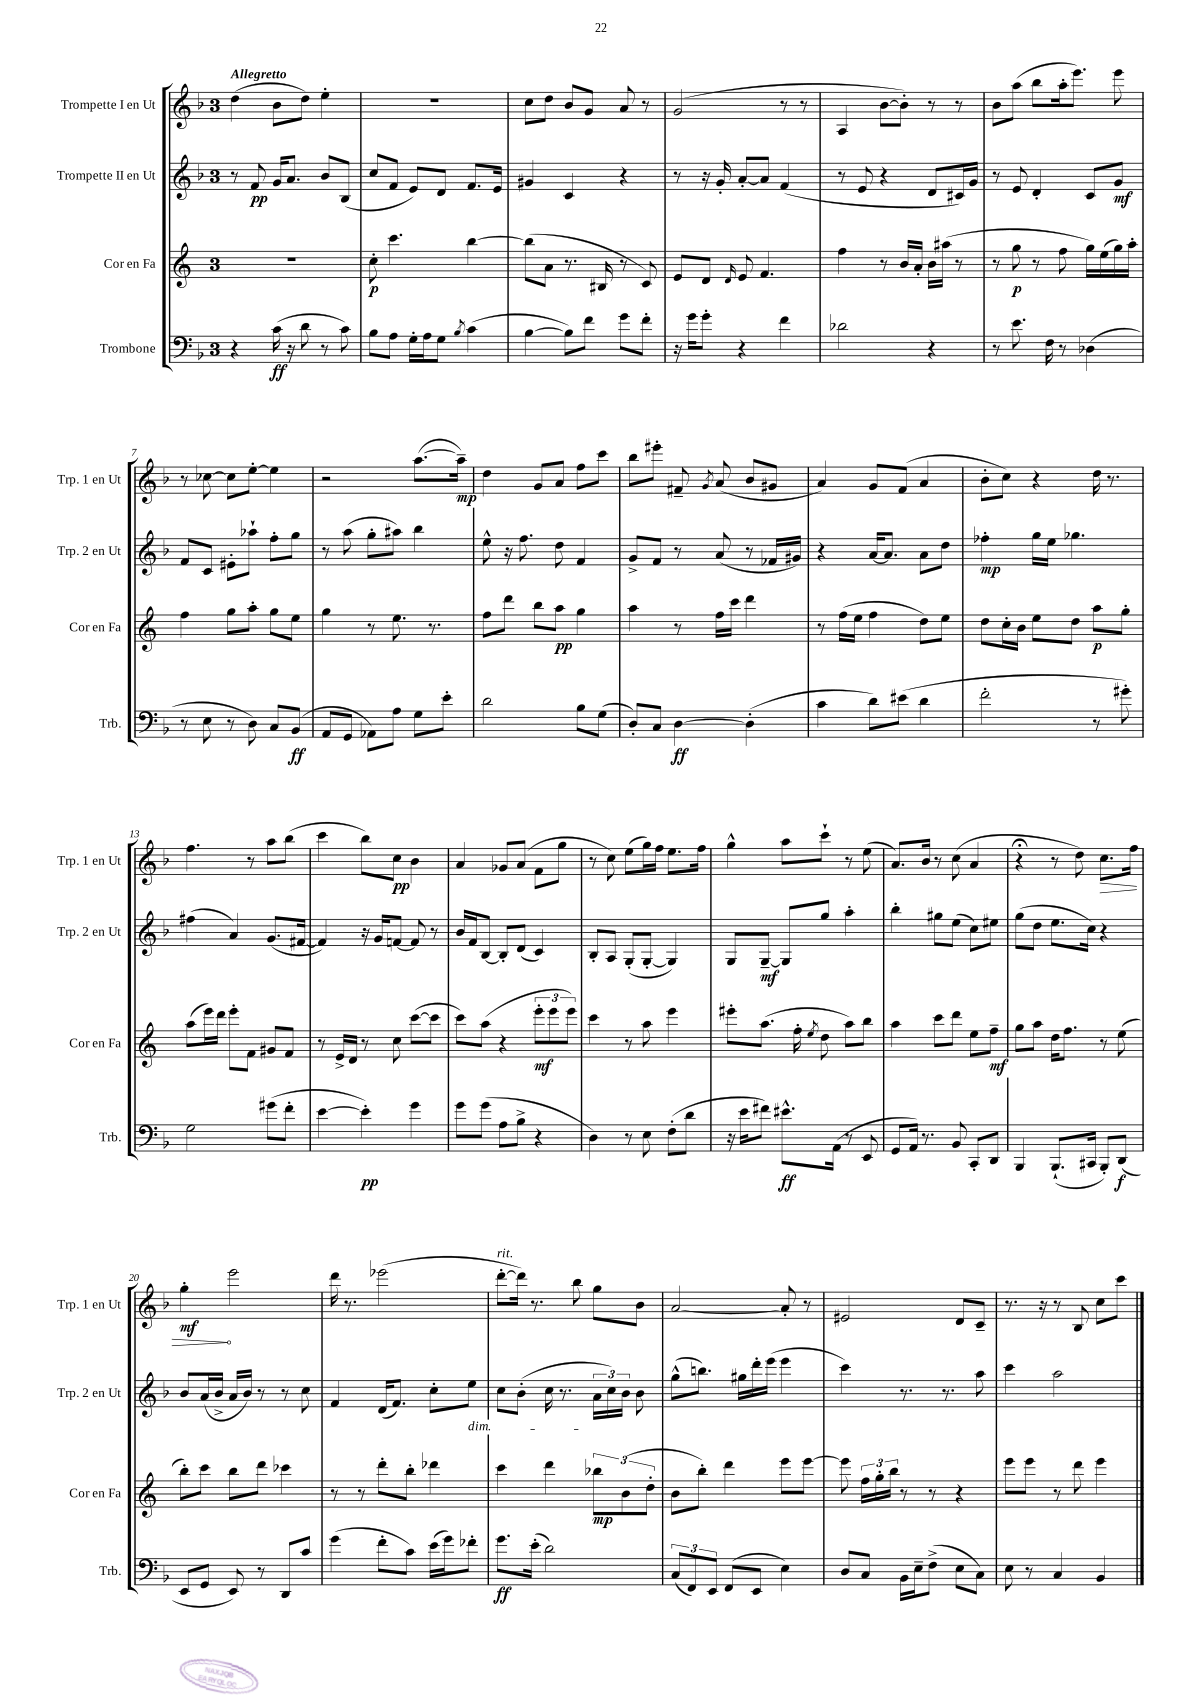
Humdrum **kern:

**kern	**dynam	**kern	**dynam	**kern	**dynam	**kern	**dynam
*part4	*part4	*part3	*part3	*part2	*part2	*part1	*part1
*staff4	*staff4	*staff3	*staff3	*staff2	*staff2	*staff1	*staff1
*I"Trombone	*	*I"Cor en Fa	*	*I"Trompette II en Ut	*	*I"Trompette I en Ut	*
*I'Trb.	*	*I'Cor en Fa	*	*I'Trp. 2 en Ut	*	*I'Trp. 1 en Ut	*
*clefF4	*	*clefG2	*	*clefG2	*	*clefG2	*
*k[b-]	*	*k[]	*	*k[b-]	*	*k[b-]	*
*M3/4	*	*M3/4	*	*M3/4	*	*M3/4	*
=1	=1	=1	=1	=1	=1	=1	=1
!	!	!	!	!	!	!LO:TX:a:B:t=Allegretto	!
4r	.	2.r	.	8r	.	(4dd\	.
.	.	.	.	8f/	pp	.	.
(16c\	ff	.	.	16g/KL	.	8b-\L	.
16r	.	.	.	8.a/J	.	.	.
8d\	.	.	.	.	.	8dd\J)	.
8r	.	.	.	8b-/L	.	4ee'\	.
8c\)	.	.	.	(8B-/J	.	.	.
=2	=2	=2	=2	=2	=2	=2	=2
8B-\L	.	8cc'\	p	8cc/L	.	2.r	.
8A\J	.	4.ccc\	.	8f/J	.	.	.
16G'\LL	.	.	.	8e/L)	.	.	.
16A\J	.	.	.	.	.	.	.
8G\J	.	.	.	8d/J	.	.	.
8qB-/	.	.	.	.	.	.	.
(4c\	.	[4bb\	.	8.f/L	.	.	.
.	.	.	.	16e/Jk	.	.	.
=3	=3	=3	=3	=3	=3	=3	=3
[4B-\	.	(8bb\L]	.	4g#X/	.	8cc\L	.
.	.	8a\J	.	.	.	8dd\J	.
8B-\L])	.	8.r	.	4c/	.	8b-/L	.
8f\J	.	.	.	.	.	8g/J	.
.	.	16B#X/	.	.	.	.	.
8g\L	.	8r	.	4r	.	8a/	.
8f'\J	.	8c/)	.	.	.	8r	.
=4	=4	=4	=4	=4	=4	=4	=4
16r	.	8e/L	.	8r	.	(2g/	.
16g\KL	.	.	.	.	.	.	.
8g'\J	.	8d/J	.	16r	.	.	.
.	.	.	.	16g'/	.	.	.
.	.	16qqd/	.	.	.	.	.
4r	.	8e/	.	[8a'/L	.	.	.
.	.	4.f/	.	8a/J]	.	.	.
4f\	.	.	.	(4f/	.	8r	.
.	.	.	.	.	.	8r	.
=5	=5	=5	=5	=5	=5	=5	=5
2d-X\	.	4ff\	.	8r	.	4A/	.
.	.	.	.	8e/	.	.	.
.	.	8r	.	4r	.	[8b-\L	.
.	.	16b/LL	.	.	.	8b-'\J])	.
.	.	16a'/JJ	.	.	.	.	.
4r	.	16b\LL	.	8d/L	.	8r	.
.	.	(16aa#X\JJ	.	.	.	.	.
.	.	8r	.	16c#X/L)	.	8r	.
.	.	.	.	16g/JJ	.	.	.
=6	=6	=6	=6	=6	=6	=6	=6
8r	.	8r	.	8r	.	8b-\L	.
8.e\	.	8gg\	p	8e/	.	(8aa\J	.
.	.	8r	.	4d'/	.	8bb-\L	.
16F\	.	.	.	.	.	.	.
8r	.	8ff\	.	.	.	16aa'\k	.
.	.	.	.	.	.	8.eee\J)	.
(4D-X\	.	16gg\LL)	.	8c/L	.	.	.
.	.	(16ee\	.	.	.	.	.
.	.	16gg\)	.	8g/J	mf	8eee\	.
.	.	16aa'\JJ	.	.	.	.	.
!!LO:LB:g=z
=7	=7	=7	=7	=7	=7	=7	=7
8r	.	4ff\	.	8f/L	.	8r	.
8E\	.	.	.	8c/J	.	[8cc-X\	.
8r	.	8gg\L	.	8e#X'\L	.	8cc-\L]	.
8D\)	.	8aa'\J	.	8aa-X`\J	.	[8ee'\J	.
8C/L	.	8gg\L	.	8ff'\L	.	4ee\]	.
(8BB-/J	ff	8ee\J	.	8gg\J	.	.	.
=8	=8	=8	=8	=8	=8	=8	=8
8AA/L	.	4gg\	.	8r	.	2r	.
8GG/J	.	.	.	(8aa\	.	.	.
8AA-X\L)	.	8r	.	8gg'\L	.	.	.
8A\J	.	8.ee\	.	8aa#X\J)	.	.	.
8G\L	.	.	.	4bb-\	.	([8.aa\L	.
.	.	8.r	.	.	.	.	.
8e'\J	.	.	.	.	.	.	.
.	.	.	.	.	.	16aa~\Jk])	mp
=9	=9	=9	=9	=9	=9	=9	=9
2d\	.	8ff\L	.	8ee^^\	.	4dd\	.
.	.	8ddd\J	.	16r	.	.	.
.	.	.	.	8.ff\	.	.	.
.	.	8bb\L	.	.	.	8g/L	.
.	.	8aa\J	pp	8dd\	.	8a/J	.
8B-\L	.	4gg\	.	4f/	.	8ff\L	.
(8G\J	.	.	.	.	.	8ccc\J	.
=10	=10	=10	=10	=10	=10	=10	=10
8D'/L)	.	4aa\	.	8g^/L	.	8bb-\L	.
8C/J	.	.	.	8f/J	.	8eee#X'\J	.
[4D\	ff	8r	.	8r	.	8f#X~/	.
.	.	.	.	.	.	8qg/	.
.	.	16ff\LL	.	(8a/	.	(8a/	.
.	.	16ccc\JJ	.	.	.	.	.
(4D'\]	.	4ddd\	.	8r	.	8b-/L	.
.	.	.	.	16f-X/LL	.	8g#X/J	.
.	.	.	.	16g#X/JJ)	.	.	.
=11	=11	=11	=11	=11	=11	=11	=11
4c\	.	8r	.	4r	.	4a/)	.
.	.	(16ff\LL	.	.	.	.	.
.	.	16ee\JJ	.	.	.	.	.
8d\L)	.	4ff\	.	[16a/KL	.	8g/L	.
.	.	.	.	8.a/J]	.	.	.
(8e#X\J	.	.	.	.	.	(8f/J	.
4d\	.	8dd\L)	.	8a\L	.	4a/	.
.	.	8ee\J	.	8dd\J	.	.	.
=12	=12	=12	=12	=12	=12	=12	=12
2f'\	.	8dd\L	.	4ff-X'\	mp	8b-'\L	.
.	.	16cc'\L	.	.	.	8cc\J)	.
.	.	16b\JJ	.	.	.	.	.
.	.	8ee\L	.	16gg\LL	.	4r	.
.	.	.	.	16ee\JJ	.	.	.
.	.	8dd\J	.	4.gg-X\	.	.	.
8r	.	8aa\L	p	.	.	16dd\	.
.	.	.	.	.	.	8.r	.
8g#X'\)	.	8gg'\J	.	.	.	.	.
!!LO:LB:g=z
=13	=13	=13	=13	=13	=13	=13	=13
2G\	.	(8aa\L	.	(4ff#X\	.	4.ff\	.
.	.	16eee\L)	.	.	.	.	.
.	.	16ddd\JJ	.	.	.	.	.
.	.	8eee'\L	.	4a/)	.	.	.
.	.	8f\J	.	.	.	8r	.
(8g#X\L	.	8g#X/L	.	(8.g/L	.	8aa\L	.
8f'\J	.	8f/J	.	.	.	(8bb-\J	.
.	.	.	.	[16f#X/Jk	.	.	.
=14	=14	=14	=14	=14	=14	=14	=14
[4e\	.	8r	.	4f#/])	.	4ccc\	.
.	.	16e^/LL	.	.	.	.	.
.	.	16d/JJ	.	.	.	.	.
4e'\])	pp	8r	.	16r	.	8bb-\L)	.
.	.	.	.	16g/KL	.	.	.
.	.	8cc\	.	[8fn/J	.	8cc\J	pp
4g\	.	([8ccc\L	.	8f/]	.	4b-\	.
.	.	8ccc\J]	.	8r	.	.	.
=15	=15	=15	=15	=15	=15	=15	=15
8g\L	.	8ccc\L)	.	16b-/LL	.	4a/	.
.	.	.	.	16f/J	.	.	.
(8g\J	.	(8aa\J	.	[8B-/J	.	.	.
8A\L	.	4r	.	8B-'/L]	.	8g-X/L	.
8B-^\J	.	.	.	(8d/J	.	(8a/J	.
4r	.	12eee'\L	mf	4c/)	.	8f\L	.
.	.	12eee\	.	.	.	.	.
.	.	.	.	.	.	8gg\J	.
.	.	12eee\J)	.	.	.	.	.
=16	=16	=16	=16	=16	=16	=16	=16
4D\)	.	4ccc\	.	8B-'/L	.	8r	.
.	.	.	.	8A/J	.	8cc\)	.
8r	.	8r	.	(8G'/L	.	(8ee\L	.
8E\	.	8aa\	.	[8G'/J	.	16gg\L)	.
.	.	.	.	.	.	16ff\JJ	.
(8F'\L	.	4eee\	.	4G/])	.	8.ee\L	.
8d\J	.	.	.	.	.	.	.
.	.	.	.	.	.	16ff\Jk	.
=17	=17	=17	=17	=17	=17	=17	=17
16r	.	8eee#X'\L	.	8G/L	.	4gg^^\	.
16e\KL	.	.	.	.	.	.	.
8f#X\J)	.	(8.aa\J	.	[8G~/J	mf	.	.
8.e#X^^\L	ff	.	.	8G/L]	.	8aa\L	.
.	.	16ff'\	.	.	.	.	.
.	.	8qee/	.	.	.	.	.
.	.	8dd\	.	8gg/J	.	8ccc`\J	.
(16AA\Jk	.	.	.	.	.	.	.
8r	.	8aa\L)	.	4aa'\	.	8r	.
8EE/	.	8bb\J	.	.	.	(8ee\	.
=18	=18	=18	=18	=18	=18	=18	=18
8GG/L	.	4aa\	.	4bb-'\	.	8.a/L)	.
16AA/Jk)	.	.	.	.	.	.	.
8.r	.	.	.	.	.	16b-/Jk	.
.	.	8ccc\L	.	8gg#X\L	.	8r	.
8BB-/	.	8ddd\J	.	(8ee\J	.	(8cc\	.
8CC'/L	.	8ee\L	.	8cc\L)	.	4a/	.
8DD/J	.	8ff~\J	mf	8ee#X\J	.	.	.
=19	=19	=19	=19	=19	=19	=19	=19
4BBB-/	.	8gg\L	.	(8gg\L	.	4r;<	.
.	.	8aa\J	.	8dd\J	.	.	.
(8.BBB-`/L	.	16dd\KL	.	8.ee\L	.	8r	.
.	.	8.ff\J	.	.	.	.	.
.	.	.	.	.	.	8dd\)	.
16CC#X/Jk	.	.	.	16cc\Jk)	.	.	.
!	!	!	!	!	!	!	!LO:HP:b
8BBB-'/L)	.	8r	.	4r	.	8.cc\L	>
(8DD/J	f	(8ee\	.	.	.	.	.
.	.	.	.	.	.	16ff\Jk	.
!!LO:LB:g=z
=20	=20	=20	=20	=20	=20	=20	=20
8EE/L	.	8bb'\L)	.	8b-/L	.	4gg'\	mf
8GG/J	.	8ccc\J	.	(16a/L	.	.	.
.	.	.	.	16b-^/JJ	.	.	.
8EE/)	.	8bb\L	.	16a/LL	.	2eee\	]
.	.	.	.	16b-/JJ)	.	.	.
8r	.	8ddd\J	.	8r	.	.	.
8DD/L	.	4ccc-X\	.	8r	.	.	.
8c/J	.	.	.	8cc\	.	.	.
=21	=21	=21	=21	=21	=21	=21	=21
(4g\	.	8r	.	4f/	.	16ddd\	.
.	.	.	.	.	.	8.r	.
.	.	8r	.	.	.	.	.
8f'\L	.	8ddd'\L	.	(16d/KL	.	(2eee-X\	.
.	.	.	.	8.f/J)	.	.	.
8c\J)	.	8bb'\J	.	.	.	.	.
(16e\LL	.	4ddd-X\	.	8cc'\L	.	.	.
16g\J)	.	.	.	.	.	.	.
!	!	!	!	!LO:TX:b:i:t=dim.	!	!	!
8f-X'\J	.	.	.	8ee\J	.	.	.
=22	=22	=22	=22	=22	=22	=22	=22
!	!	!	!	!	!	!LO:TX:a:i:t=rit.	!
8.g\L	ff	4ccc\	.	8cc\L	.	[8ddd'\L	.
.	.	.	.	(8b-'\J	.	16ddd\Jk])	.
(16e'\Jk	.	.	.	.	.	8.r	.
2d\)	.	4ddd\	.	16cc\	.	.	.
.	.	.	.	8.r	.	.	.
.	.	.	.	.	.	8bb-\	.
.	.	12bb-X\L	mp	24a\LL	.	8gg\L	.
.	.	.	.	24cc\)	.	.	.
.	.	(12b\	.	24b-\JJ	.	.	.
.	.	.	.	8b-\	.	8b-\J	.
.	.	12dd'\J	.	.	.	.	.
=23	=23	=23	=23	=23	=23	=23	=23
(12C/L	.	8b\L	.	(8gg^^\L	.	[2a/	.
12FF/)	.	.	.	.	.	.	.
.	.	8bb'\J)	.	8.bbn\J)	.	.	.
12EE/J	.	.	.	.	.	.	.
(8FF/L	.	4ddd\	.	.	.	.	.
.	.	.	.	16gg#X\LL	.	.	.
8EE/J	.	.	.	16ddd'\	.	.	.
.	.	.	.	(16eee\JJ	.	.	.
4E\)	.	8eee\L	.	4eee\	.	8a'/]	.
.	.	[8eee\J	.	.	.	8r	.
=24	=24	=24	=24	=24	=24	=24	=24
8D/L	.	8eee\]	.	4ccc\)	.	2e#X/	.
8C/J	.	24ff\LL	.	.	.	.	.
.	.	24gg'\	.	.	.	.	.
.	.	24bb\JJ	.	.	.	.	.
16BB-\LL	.	8r	.	8.r	.	.	.
16E~\J	.	.	.	.	.	.	.
(8F^\J	.	8r	.	.	.	.	.
.	.	.	.	8.r	.	.	.
8E\L	.	4r	.	.	.	8d/L	.
8C\J)	.	.	.	8aa\	.	8c~/J	.
=25	=25	=25	=25	=25	=25	=25	=25
8E\	.	8eee\L	.	4ccc\	.	8.r	.
8r	.	8eee\J	.	.	.	.	.
.	.	.	.	.	.	16r	.
4C/	.	8r	.	2aa\	.	8r	.
.	.	8ddd\	.	.	.	8B-/	.
4BB-/	.	4eee\	.	.	.	8cc\L	.
.	.	.	.	.	.	8ccc\J	.
==	==	==	==	==	==	==	==
*-	*-	*-	*-	*-	*-	*-	*-
